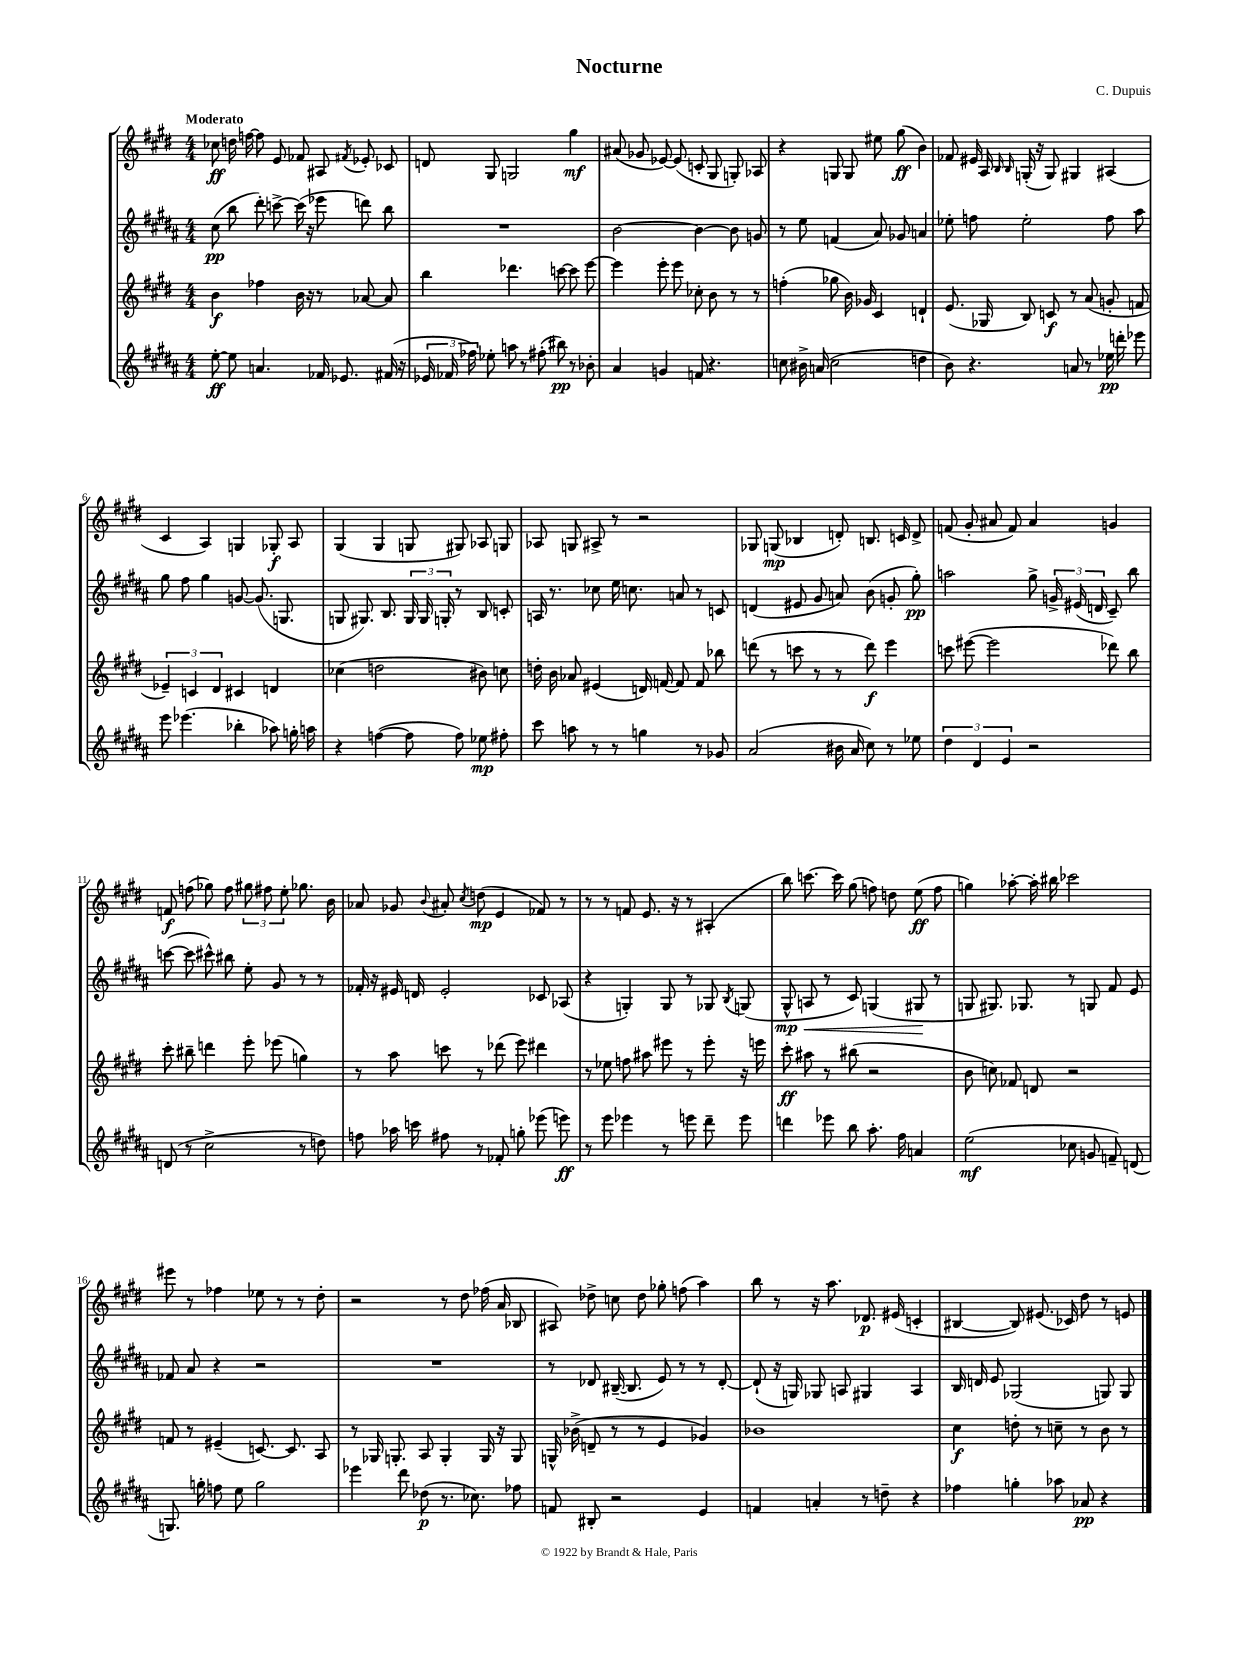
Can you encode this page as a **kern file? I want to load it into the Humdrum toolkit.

**kern	**dynam	**kern	**dynam	**kern	**dynam	**kern	**dynam
*part4	*part4	*part3	*part3	*part2	*part2	*part1	*part1
*staff4	*staff4	*staff3	*staff3	*staff2	*staff2	*staff1	*staff1
*clefG2	*	*clefG2	*	*clefG2	*	*clefG2	*
*k[f#c#g#d#a#]	*	*k[f#c#g#d#]	*	*k[f#c#g#d#a#]	*	*k[f#c#g#d#]	*
*M4/4	*	*M4/4	*	*M4/4	*	*M4/4	*
=1	=1	=1	=1	=1	=1	=1	=1
!	!	!	!	!	!	!LO:TX:a:B:t=Moderato	!
[8ee'\	ff	4b\	f	(8cc#\	pp	8cc-X\	ff
8ee\]	.	.	.	8bb\	.	16ddn\	.
.	.	.	.	.	.	[16ffn\	.
4.an/	.	4ff-X\	.	8ddd#'\)	.	8ff\]	.
.	.	.	.	[8cccn^\	.	8e/	.
.	.	16b\	.	(16ccc\]	.	8f-X/	.
.	.	16r	.	16r	.	.	.
16f-X/	.	8r	.	8eee-X\	.	8A#X/	.
8.e-X/	.	.	.	.	.	.	.
.	.	.	.	.	.	8qf#X/	.
.	.	[8a-X/	.	8dddn\)	.	8e-X'/	.
(16f#X/	.	8a-/]	.	8bb\	.	8c-X/	.
16r	.	.	.	.	.	.	.
=2	=2	=2	=2	=2	=2	=2	=2
24e-X/	.	4bb\	.	1r	.	8dn/	.
24f-X/	.	.	.	.	.	.	.
24ff-X\)	.	.	.	.	.	.	.
8ee-X'\	.	.	.	.	.	8G#/	.
8aan\	.	4.ddd-X\	.	.	.	2Gn/	.
8r	.	.	.	.	.	.	.
(8ff#X'\	.	.	.	.	.	.	.
8bb#X\)	pp	[8cccn\	.	.	.	.	.
8r	.	8ccc\]	.	.	.	4gg#\	mf
8b-X'\	.	[8eee\	.	.	.	.	.
=3	=3	=3	=3	=3	=3	=3	=3
4a#/	.	4eee\]	.	[2b\	.	(8a#X/	.
.	.	.	.	.	.	8g-X/	.
4gn/	.	8eee'\	.	.	.	[8e-X/)	.
.	.	8eee\	.	.	.	(8e-/]	.
8fn/	.	8cc-X'\	.	4b\_	.	8cn'/	.
4.r	.	8b\	.	.	.	8G#/	.
.	.	8r	.	8b\]	.	8Gn'/)	.
.	.	8r	.	8gn/	.	8A-X/	.
=4	=4	=4	=4	=4	=4	=4	=4
8ccn\	.	(4ffn'\	.	8r	.	4r	.
16b#X^\	.	.	.	8ee\	.	.	.
(16an/	.	.	.	.	.	.	.
2cc\	.	8gg-X\	.	(4fn/	.	8Gn/	.
.	.	16b\)	.	.	.	8G/	.
.	.	16g-X/	.	.	.	.	.
.	.	4c#/	.	8a#/)	.	8ee#X\	.
.	.	.	.	8g-X/	.	(8gg#\	ff
4ddn\	.	4dn`/	.	4an/	.	4b\)	.
=5	=5	=5	=5	=5	=5	=5	=5
8b\)	.	(8.e/	.	8ee-X'\	.	8f-X/	.
4.r	.	.	.	8ffn\	.	16e#X/	.
.	.	16G-X/	.	.	.	16A/	.
.	.	.	.	.	.	16qqB/	.
.	.	.	.	.	.	16qqB/	.
.	.	8B/)	.	2ee-'\	.	(16Gn'/	.
.	.	.	.	.	.	16r	.
.	.	8cn/	f	.	.	8G/)	.
8an/	.	8r	.	.	.	4G#X/	.
8r	.	(8a/	.	.	.	.	.
16ee-X\	pp	8gn'/	.	8ff\	.	(4A#X/	.
16dddn'\	.	.	.	.	.	.	.
8eee-X\	.	8fn/	.	8aa#\	.	.	.
!!LO:LB:g=z
=6	=6	=6	=6	=6	=6	=6	=6
8eee\	.	6e-X~/)	.	8gg#\	.	4c#/	.
(4.eee-X\	.	.	.	8ff#\	.	.	.
.	.	6cn/	.	.	.	.	.
.	.	.	.	4gg#\	.	4A/)	.
.	.	6d#/	.	.	.	.	.
4bb-X'\	.	4c#X/	.	[8gn/	.	4Gn/	.
.	.	.	.	(8.g/]	.	.	.
8aa-X\)	.	4dn/	.	.	.	8G-X'/	f
.	.	.	.	8.Gn/	.	.	.
16ggn'\	.	.	.	.	.	8A/	.
16aan\	.	.	.	.	.	.	.
=7	=7	=7	=7	=7	=7	=7	=7
4r	.	(4cc-X\	.	8Gn/	.	(4G#/	.
.	.	.	.	8.G#X/)	.	.	.
([4ffn\	.	2ddn\	.	.	.	4G#/	.
.	.	.	.	8.B/	.	.	.
8ff\]	.	.	.	24G#/	.	8Gn/	.
.	.	.	.	24G#/	.	.	.
.	.	.	.	24Gn'/	.	.	.
8ff\)	.	.	.	8r	.	8G#X/)	.
8ee-X\	mp	8b#X\)	.	8B/	.	8A-X/	.
8ff#X'\	.	8ccn\	.	8cn'/	.	8Gn/	.
=8	=8	=8	=8	=8	=8	=8	=8
8ccc#\	.	16ddn'\	.	16An/	.	8A-X/	.
.	.	16b\	.	8.r	.	.	.
8aan\	.	8a-X/	.	.	.	8Gn/	.
8r	.	(4e#X/	.	8cc-X\	.	8A#X^/	.
8r	.	.	.	16ee\	.	8r	.
.	.	.	.	8.ccn\	.	.	.
4ggn\	.	16dn/)	.	.	.	2r	.
.	.	[16fn/	.	.	.	.	.
.	.	8f/]	.	8an/	.	.	.
8r	.	8f/	.	8r	.	.	.
8g-X/	.	8bb-X\	.	8cn/	.	.	.
=9	=9	=9	=9	=9	=9	=9	=9
(2a#/	.	(8dddn\	.	(4dn/	.	8G-X/	.
.	.	8r	.	.	.	(8Gn/	mp
.	.	8cccn\	.	8e#X/	.	4B-X/	.
.	.	8r	.	8g#/	.	.	.
16b#X\	.	8r	.	8an/)	.	8dn'/)	.
16a#/	.	.	.	.	.	.	.
8cc#\)	.	8ddd\)	f	(8b\	.	8.Bn/	.
8r	.	4eee\	.	8gn'/	.	.	.
.	.	.	.	.	.	16cn/	.
8ee-X\	.	.	.	8gg#'\)	pp	8d^/	.
=10	=10	=10	=10	=10	=10	=10	=10
6dd#\	.	8cccn\	.	2aan\	.	(8fn/	.
.	.	([8eee#X\	.	.	.	8g#'/	.
6d#/	.	.	.	.	.	.	.
.	.	2eee#\]	.	.	.	8a#X/	.
6e/	.	.	.	.	.	.	.
.	.	.	.	.	.	8f/)	.
2r	.	.	.	8gg#^\	.	4a#/	.
.	.	.	.	24gn^/	.	.	.
.	.	.	.	(24e#X/	.	.	.
.	.	.	.	24dn/	.	.	.
.	.	8ddd-X\)	.	8c#~/)	.	4gn/	.
.	.	8bb\	.	8bb\	.	.	.
!!LO:LB:g=z
=11	=11	=11	=11	=11	=11	=11	=11
(8dn/	.	8ccc#'\	.	([8cccn\	.	8fn/	f
8r	.	8bb#X~\	.	8ccc\]	.	(8ffn\	.
2cc#^\	.	4dddn\	.	8ccc#X^^\)	.	8gg-X\)	.
.	.	.	.	8bb#X\	.	8ff\	.
.	.	8eee'\	.	8ee'\	.	12gg#X\	.
.	.	.	.	.	.	12ff#X\	.
.	.	(8eee-X\	.	8g#/	.	.	.
.	.	.	.	.	.	12ee'\	.
8r	.	4ggn\)	.	8r	.	8.gg-X\	.
8ddn\)	.	.	.	8r	.	.	.
.	.	.	.	.	.	16b\	.
=12	=12	=12	=12	=12	=12	=12	=12
8ffn\	.	8r	.	16f-X'/	.	8a-X/	.
.	.	.	.	16r	.	.	.
16aa-X\	.	8aa\	.	16e#X/	.	8g-X/	.
16cccn\	.	.	.	16dn/	.	.	.
.	.	.	.	.	.	8qqb/	.
8ff#X\	.	8cccn\	.	2e#'/	.	8a#X'/	.
.	.	.	.	.	.	8qcc#/	.
8r	.	8r	.	.	.	(8ddn\	mp
8f-X'/	.	(8ddd-X\	.	.	.	4e/	.
8ggn'\	.	8eee\)	.	.	.	.	.
(8eee-X\	.	4ddd#X\	.	8c-X/	.	8f-X/)	.
8eeen\)	ff	.	.	(8A-X/	.	8r	.
=13	=13	=13	=13	=13	=13	=13	=13
8r	.	8r	.	4r	.	8r	.
8eee\	.	8ee-X\	.	.	.	8r	.
4eee-X\	.	8ffn\	.	4Gn'/)	.	8fn/	.
.	.	8aa#X\	.	.	.	8.e/	.
8r	.	8eee#X\	.	8G/	.	.	.
.	.	.	.	.	.	16r	.
8eeen\	.	8r	.	8r	.	8r	.
8ddd#~\	.	8eee#'\	.	8G-X/	.	(4A#X'/	.
.	.	.	.	8qB/	.	.	.
8eee\	.	16r	.	(8Gn/	.	.	.
.	.	16eeen\	.	.	.	.	.
=14	=14	=14	=14	=14	=14	=14	=14
4dddn\	.	8ccc#'\	ff	8G#^^/	mp	8bb\)	.
!	!	!	!	!	!LO:HP:b	!	!
.	.	8aa#X\	.	8An/	<	[8.cccn\	.
8eee-X\	.	8r	.	8r	.	.	.
.	.	.	.	.	.	16ccc\]	.
8bb\	.	(8bb#X\	.	8c#/)	.	(8gg#\	.
8.aa#'\	.	2r	.	(4Gn/	.	8ffn\)	.
.	.	.	.	.	.	8ddn\	.
16ff#\	.	.	.	.	.	.	.
4an/	.	.	.	8G#X/	.	(8ee\	ff
.	.	.	.	8r	[	8ff\	.
=15	=15	=15	=15	=15	=15	=15	=15
(2ee\	mf	8b\	.	8Gn/	.	4ggn\)	.
.	.	8ccn\)	.	8.G#X/)	.	.	.
.	.	8f-X/	.	.	.	[8aa-X'\	.
.	.	.	.	8.G-X/	.	.	.
.	.	8dn/	.	.	.	16aa-'\]	.
.	.	.	.	.	.	16bb#X\	.
8cc-X\	.	2r	.	8r	.	2ccc-X\	.
8gn/	.	.	.	8Gn/	.	.	.
8fn~/)	.	.	.	8f#/	.	.	.
(8dn/	.	.	.	8e/	.	.	.
!!LO:LB:g=z
=16	=16	=16	=16	=16	=16	=16	=16
8.Gn/)	.	8fn/	.	8f-X/	.	8eee#X\	.
.	.	8r	.	8a#/	.	8r	.
16ggn'\	.	.	.	.	.	.	.
8ffn\	.	(4e#X~/	.	4r	.	4ff-X\	.
8ee\	.	.	.	.	.	.	.
2gg\	.	[8.cn/)	.	2r	.	8ee-X\	.
.	.	.	.	.	.	8r	.
.	.	8.c/]	.	.	.	.	.
.	.	.	.	.	.	8r	.
.	.	8A/	.	.	.	8dd#'\	.
=17	=17	=17	=17	=17	=17	=17	=17
4eee-X\	.	8r	.	1r	.	2r	.
.	.	16G-X/	.	.	.	.	.
.	.	8.Gn'/	.	.	.	.	.
8ddd#\	.	.	.	.	.	.	.
(8dd-X\	p	8A/	.	.	.	.	.
8.r	.	4G'/	.	.	.	8r	.
.	.	.	.	.	.	8dd#\	.
8.cc-X\)	.	.	.	.	.	.	.
.	.	16G/	.	.	.	(16ff-X\	.
.	.	16r	.	.	.	16a/	.
8ff-X\	.	8G/	.	.	.	8B-X/	.
=18	=18	=18	=18	=18	=18	=18	=18
8fn/	.	16Gn^^/	.	8r	.	8A#X/)	.
.	.	(16b-X^\	.	.	.	.	.
8B#X'/	.	8dn~/	.	8d-X/	.	8dd-X^\	.
2r	.	8r	.	([16B#X~/	.	8ccn\	.
.	.	.	.	8.B#/]	.	.	.
.	.	8r	.	.	.	8dd-\	.
.	.	4e/	.	8e/)	.	8gg-X'\	.
.	.	.	.	8r	.	(8ffn\	.
4e/	.	4g-X/)	.	8r	.	4aa\)	.
.	.	.	.	[8d-'/	.	.	.
=19	=19	=19	=19	=19	=19	=19	=19
4fn/	.	1b-X	.	(8d-`/]	.	8bb\	.
.	.	.	.	16r	.	8r	.
.	.	.	.	16Gn/)	.	.	.
4an'/	.	.	.	8G-X/	.	16r	.
.	.	.	.	.	.	8.aa\	.
.	.	.	.	8An/	.	.	.
8r	.	.	.	4G#X/	.	8.d-X/	p
8ddn~\	.	.	.	.	.	.	.
.	.	.	.	.	.	(16e#X/	.
4r	.	.	.	4A/	.	4cn'/	.
=20	=20	=20	=20	=20	=20	=20	=20
4ff-X\	.	4cc#\	f	16B/	.	[4B#X/	.
.	.	.	.	16dn/	.	.	.
.	.	.	.	8e/	.	.	.
4ggn'\	.	8ddn'\	.	(2G-X/	.	8B#/])	.
.	.	8r	.	.	.	(8.e#X/	.
8aa-X\	.	8ccn~\	.	.	.	.	.
.	.	.	.	.	.	16c-X/)	.
8a-X/	pp	8r	.	.	.	8dd#\	.
4r	.	8b\	.	8Gn/)	.	8r	.
.	.	8r	.	8G/	.	8en/	.
==	==	==	==	==	==	==	==
*-	*-	*-	*-	*-	*-	*-	*-
